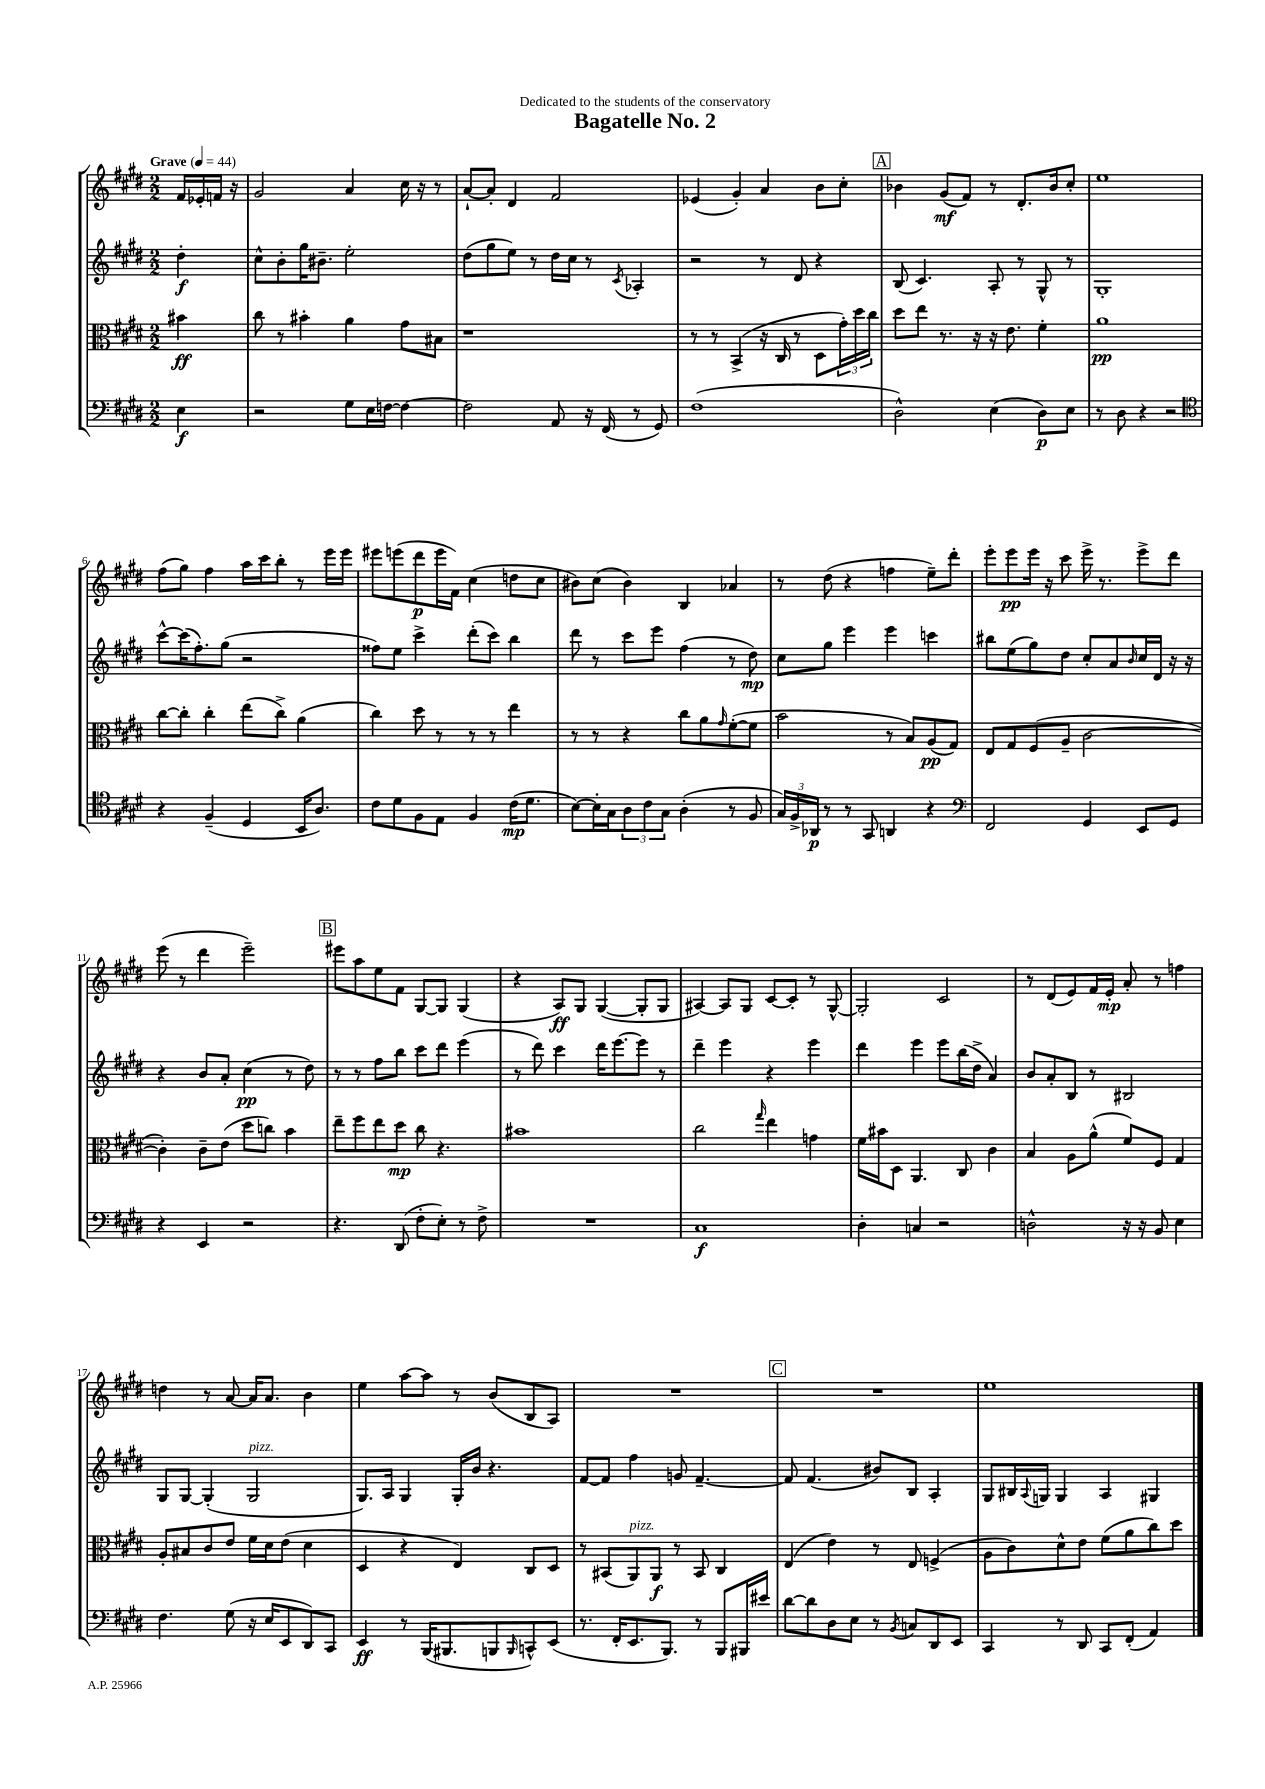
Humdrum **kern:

**kern	**kern	**kern	**kern
*staff4	*staff3	*staff2	*staff1
*clefF4	*clefC3	*clefG2	*clefG2
*k[f#c#g#d#]	*k[f#c#g#d#]	*k[f#c#g#d#]	*k[f#c#g#d#]
*M2/2	*M2/2	*M2/2	*M2/2
*MM44	*MM44	*MM44	*MM44
4E\	4b#\	4dd#'\	16f#/LL
.	.	.	16e-'/
.	.	.	16f/JJ
.	.	.	16r
=	=	=	=
2r	8cc#\	8cc#^^\L	2g#/
.	8r	8b'\	.
.	4b#'\	16gg#\K	.
.	.	8.b#~\J	.
8G#\L	4a\	2ee'\	4a/
16E\L	.	.	.
[16F\JJ	.	.	.
4F\_	8g#\L	.	16cc#\
.	.	.	16r
.	8B#\J	.	8r
=	=	=	=
2F\]	1r	(8dd#\L	[8a`/L
.	.	8gg#\	8a'/]J
.	.	8ee\J)	4d#/
.	.	8r	.
8AA/	.	16dd#\LL	2f#/
.	.	16cc#\JJ	.
16r	.	8r	.
(16FF#/	.	.	.
.	.	8qc#/	.
8r	.	4A-'/	.
8GG#/)	.	.	.
=	=	=	=
(1F#	8r	2r	(4e-/
.	8r	.	.
.	(4BB^/	.	4g#'/)
.	16r	8r	4a/
.	16C#/	.	.
.	8r	8d#/	.
.	8D#\L	4r	8b\L
.	24g#'\L)	.	8cc#'\J
.	24dd#\	.	.
.	24cc#\JJ	.	.
=	=	=	=
2D#^^\)	8dd#\L	(8B/	4b-\
.	8ee\J	4.c#/)	.
.	8.r	.	(8g#/L
.	.	.	8f#/J)
.	16r	.	.
(4E\	16r	8A'/	8r
.	8.e\	.	.
.	.	8r	8.d#'/L
8D#\L)	4f#'\	8G#^^/	.
.	.	.	16b-/k
8E\J	.	8r	8cc#'/J
=	=	=	=
8r	1a	1G#'	1ee
8D#\	.	.	.
4r	.	.	.
2r	.	.	.
=	=	=	=
*clefC4	*	*	*
4r	[8cc#\L	[8ccc#^^\L	(8ff#\L
.	8cc#'\]J	(16ccc#\]K	8gg#\J)
.	.	8.ff#'\)	.
(4F#~/	4cc#'\	.	4ff#\
.	.	(8gg#\J	.
4D#/	(8ee\L	2r	16aa\LL
.	.	.	16ccc#\J
.	8cc#^\J)	.	8bb'\J
16BB/LK	(4a\	.	8r
8.A/J)	.	.	.
.	.	.	16eee\LL
.	.	.	16eee\JJ
=	=	=	=
8c#\L	4cc#\)	8ff##\L)	8eee#\L
8d#\	.	8ee\J	(8eee\
8F#\	8dd#\	4ccc#^\	8ddd#\
8E\J	8r	.	16eee\L
.	.	.	16f#\JJ)
4F#/	8r	(8ddd#'\L	(4cc#\
.	8r	8ccc#\J)	.
(16c#\LK	4ee\	4bb\	8dd\L
8.d#\J	.	.	.
.	.	.	8cc#\J
=	=	=	=
[8B\L)	8r	8ddd#\	8b#\L)
16B'\]L	8r	8r	(8cc#\J
16G#\J	.	.	.
12A\	4r	8ccc#\L	4b#\)
12c#\	.	.	.
.	.	8eee\J	.
12G#\J	.	.	.
(4A'\	8cc#\L	(4ff#\	4B/
.	8a\	.	.
.	16qqg#/	.	.
8r	([8f#'\	8r	4a-/
8F#/	8f#\]J	8dd#\)	.
=	=	=	=
24G#/LL)	2b\	8cc#\L	8r
24F#^/	.	.	.
24AA-/JJ	.	.	.
8r	.	8gg#\J	(8dd#\
8r	.	4eee\	4r
8GG#/	.	.	.
4AA/	8r	4eee\	4ff\
.	8B/L)	.	.
4r	(8A/	4ccc\	8ee~\L)
.	8G#/J)	.	8ddd#'\J
=	=	=	=
*clefF4	*	*	*
2FF#/	8E/L	8bb#\L	8eee'\L
.	8G#/	(8ee\	8eee\
.	(8F#/	8gg#\)	16eee\Jk
.	.	.	16r
.	8A~/J	8dd#\J	8ccc#\
4GG#/	[2c#\	8cc#'/L	16eee^\
.	.	.	8.r
.	.	8a/	.
.	.	16qqb/	.
8EE/L	.	16cc#/L	8eee^\L
.	.	16d#/JJ	.
8GG#/J	.	16r	8ddd#\J
.	.	16r	.
=	=	=	=
4r	4c#'\])	4r	(8eee\
.	.	.	8r
4EE/	8c#~\L	8b/L	4ddd#\
.	(8e\J	8a'/J	.
2r	8dd#\L	(4cc#\	2eee~\)
.	8cc\J)	.	.
.	4b\	8r	.
.	.	8dd#\)	.
=	=	=	=
4.r	8ee~\L	8r	8eee#\L
.	8ff#\	8r	8aa\
.	8ee\	8ff#\L	8ee\
(8DD#/	8dd#\J	8bb\J	8f#\J
8F#'\L	8cc#\	8ccc#\L	[8G#/L
8E'\J)	4.r	8ddd#\J	8G#/]J
8r	.	(4eee\	(4G#/
8F#^\	.	.	.
=	=	=	=
1r	1b#	8r	4r
.	.	8ddd#\)	.
.	.	4ccc#\	8A/L)
.	.	.	8G#/J
.	.	16ddd#\LK	([4G#/
.	.	[8.eee\	.
.	.	8eee\]J	8G#'/]L
.	.	8r	8G#/J
=	=	=	=
1C#	2cc#\	4ddd#~\	[4A#/)
.	.	4eee\	8A#/]L
.	.	.	8G#/J
.	16qqgg#/	.	.
.	4ee\	4r	[8c#/L
.	.	.	8c#'/]J
.	4g\	4eee\	8r
.	.	.	[8G#^^/
=	=	=	=
4D#'\	16f#\LL	4ddd#\	2G#'/]
.	16b#\J	.	.
.	8D#\J	.	.
4C/	4.AA/	4eee\	.
2r	.	8eee\L	2c#/
.	8C#/	(16bb\L	.
.	.	16dd#^\JJ	.
.	4c#\	4a/)	.
=	=	=	=
2D^^\	4B/	8b/L	8r
.	.	8a'/	(8d#/L
.	8A\L	8B/J	8e/)
.	(8a^^\J	8r	16f#/L
.	.	.	16e'/JJ
16r	8f#/L)	2B#/	8a'/
16r	.	.	.
8BB/	8F#/J	.	8r
4E\	4G#/	.	4ff\
=	=	=	=
4.F#\	8A'/L	8G#/L	4dd\
.	8B#/	[8G#/J	.
.	8c#/	(4G#'/]	8r
(8G#\	8e/J	.	[8a/
16r	16f#\LL	2G#/	16a/]LK
16E/LK	16d#\J	.	8.a/J
8EE/	(8e\J	.	.
8DD#/)	4d#\	.	4b\
8CC#/J	.	.	.
=	=	=	=
4EE/	4D#/	8.G#/L)	4ee\
.	.	16A/Jk	.
8r	4r	4G#/	[8aa\L
(16BBB/LK	.	.	8aa\]J
8.BBB#/	.	.	.
.	4E/)	16G#'/LL	8r
.	.	16b/JJ	.
8BBB/	.	4.r	(8b/L
16qqBBB/	.	.	.
8CC^^/)	8C#/L	.	8B/
(8EE/J	8D#/J	.	8A/J)
=	=	=	=
8.r	8r	[8f#/L	1r
.	(8BB#/L	8f#/]J	.
16FF#'/LK	.	.	.
8.EE/	8AA/)	4ff#\	.
.	8AA/J	.	.
8.BBB/J)	.	.	.
.	8r	8g/	.
8r	8BB#/	[4.f#~/	.
8BBB/L	4C#/	.	.
16BBB#/L	.	.	.
16e#/JJ	.	.	.
=	=	=	=
[8d#\L	(4E/	8f#/]	1r
8d#\]	.	(4.f#/	.
8D#\	4e\)	.	.
8E\J	.	.	.
8r	8r	8b#/L)	.
8qBB/	.	.	.
8C/L	8E/	8B/J	.
8DD#/	(4F^/	4A'/	.
8EE/J	.	.	.
=	=	=	=
4CC#/	8A\L	8G#/L	1ee
.	8c#\)	16B#/L	.
.	.	8qqA/	.
.	.	16G/JJ	.
8r	8d#^^\	4G/	.
8DD#/	8e\J	.	.
8CC#/L	(8f#\L	4A/	.
(8FF#'/J	8a\	.	.
4AA/)	8cc#\)	4G#/	.
.	8dd#\J	.	.
==	==	==	==
*-	*-	*-	*-
